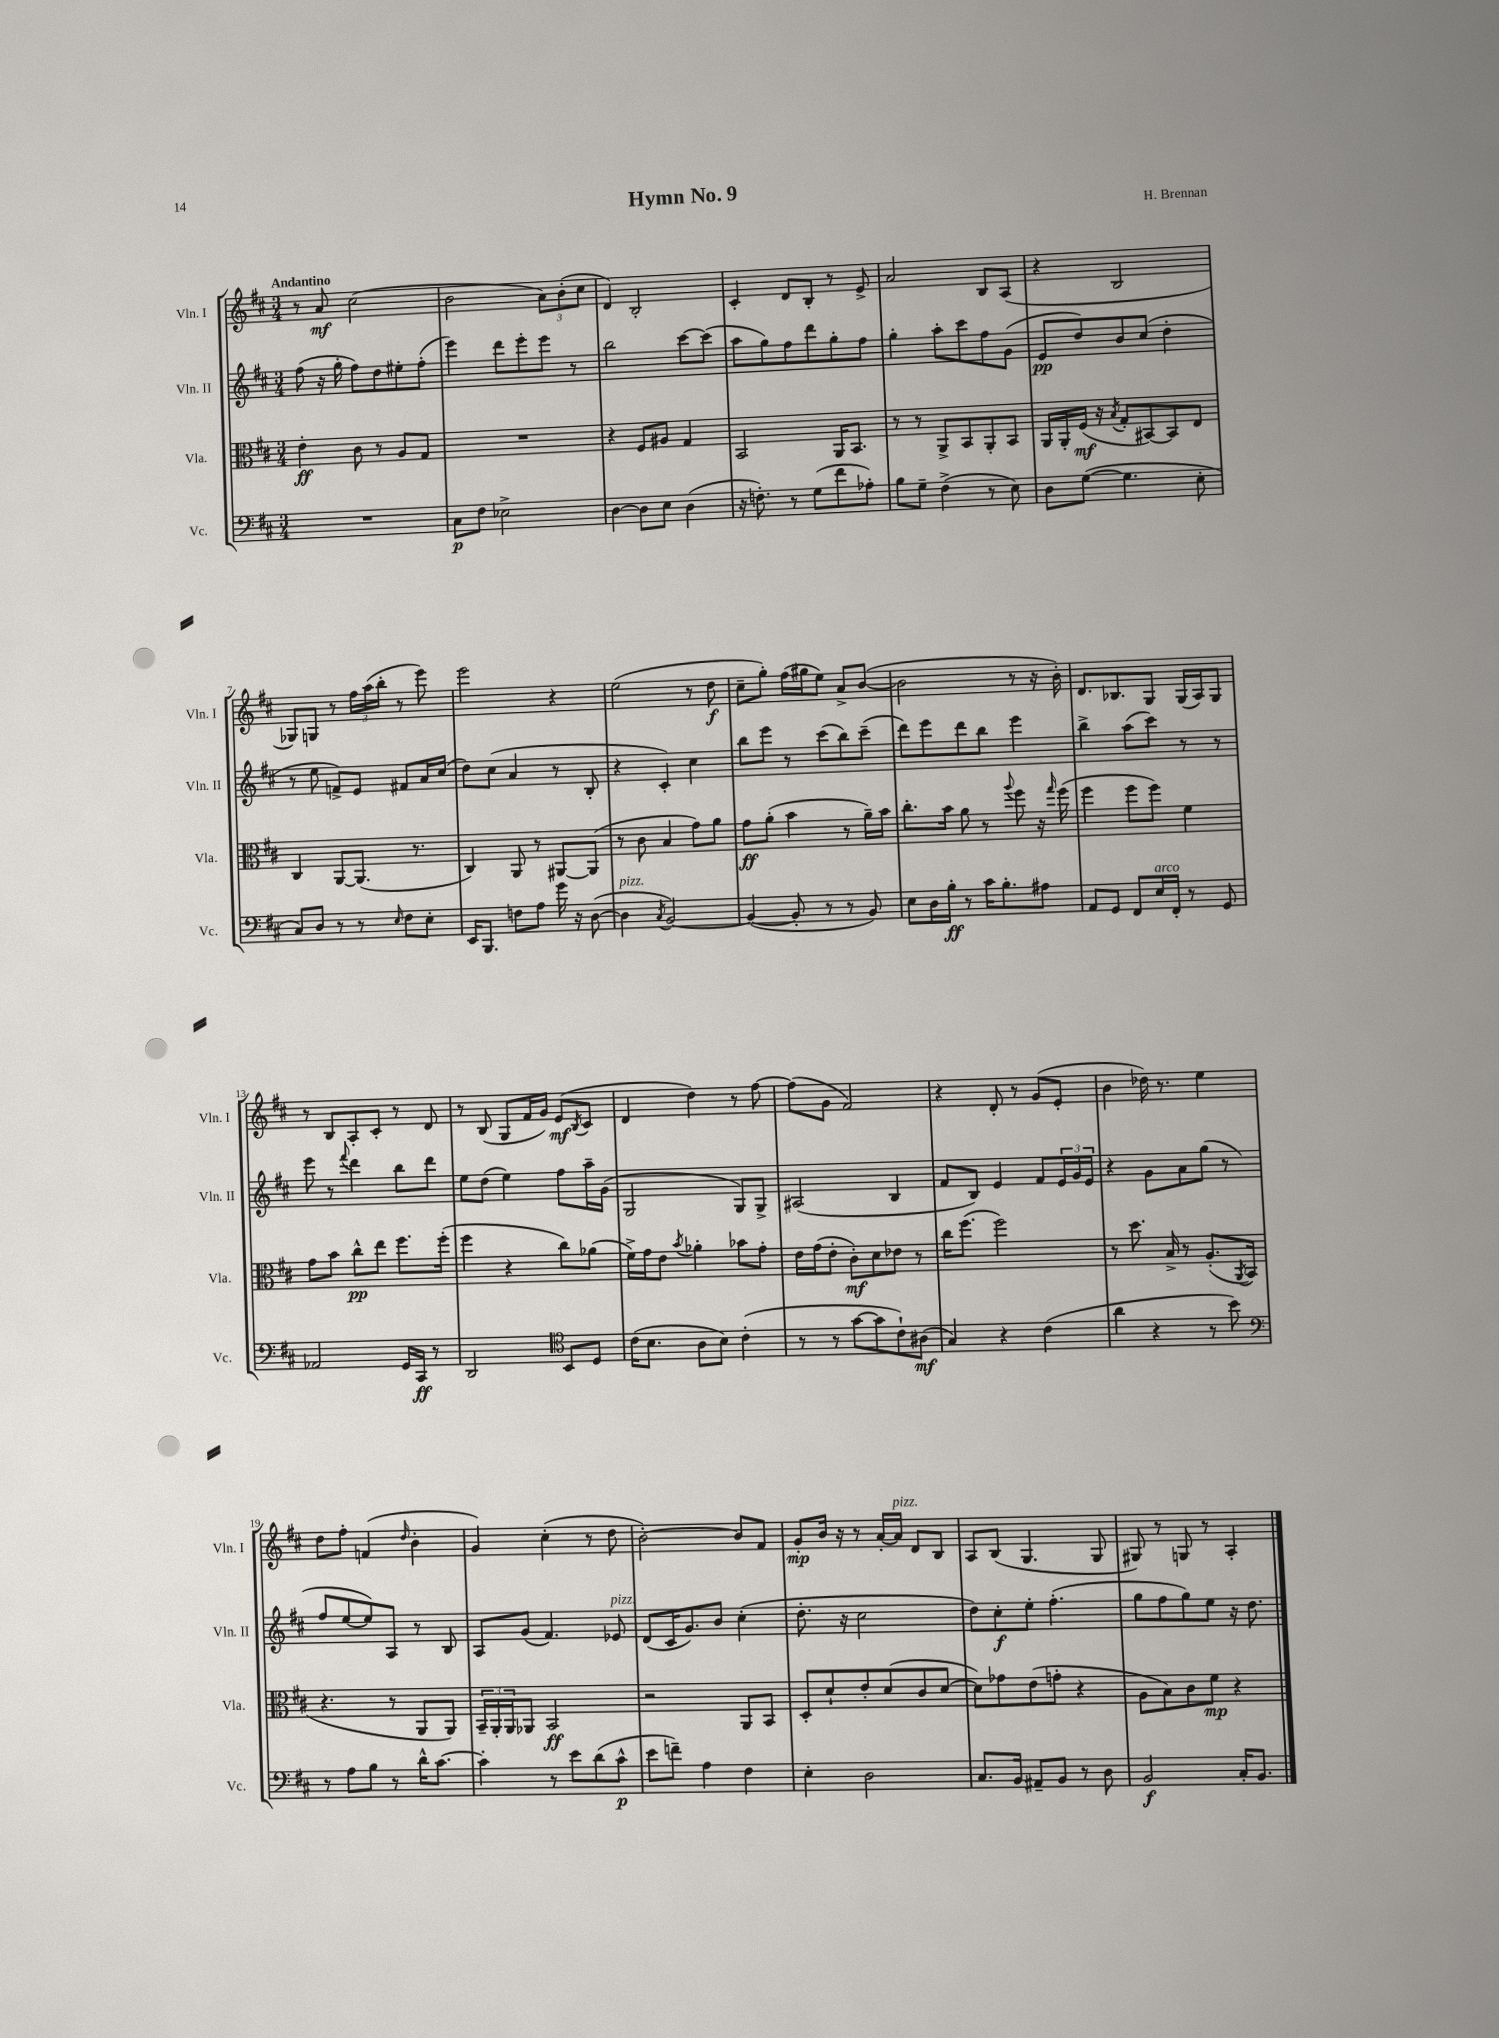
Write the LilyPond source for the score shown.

\header { title = "Hymn No. 9" composer = "H. Brennan" }
<<
\new StaffGroup <<
\new Staff = "s0" \with { instrumentName = "Vln. I" shortInstrumentName = "Vln. I" } {
    \clef treble \key d \major \numericTimeSignature \time 3/4 \tempo "Andantino"
    r8 a'8\mf cis''2( |
    b'2 \tuplet 3/2 { a'8) b'8-.( cis''8 } |
    d'4) b2-. |
    cis'4-. d'8 b8-. r8 e'8-> |
    a'2 b8 a8( |
    r4 b2 |
    ges8) g8 r8 \tuplet 3/2 { fis''16 a''16( b''16-. } r8 e'''8) |
    e'''2 r4 |
    e''2( r8 d''8\f |
    cis''8-- g''8-.) fis''16( gis''16 e''8) a'8-> b'8~( |
    b'2 r8 r16 b'16-.) |
    d'8. bes8. g8 g16( a16) g8 |
    r8 b8 a8-. cis'8-. r8 d'8 |
    r8 b8( g8 fis'16 g'16) e'8\mf( \acciaccatura { b8 } cis'8 |
    d'4 d''4) r8 fis''8~ |
    fis''8( g'8 fis'2) |
    r4 d'8-. r8 g'8( e'8-. |
    b'4 des''16) r8. e''4 |
    d''8 fis''8-. f'4( \grace { d''16 } b'4-. |
    g'4) cis''4-.( r8 d''8 |
    b'2~-.) b'8 fis'8 |
    g'8-.\mp b'16 r16 r8 a'16~-. a'16^\markup { \italic "pizz." } d'8 b8 |
    a8 b8( g4. g8 |
    gis8) r8 g8 r8 a4-. \bar "|." |
}
\new Staff = "s1" \with { instrumentName = "Vln. II" shortInstrumentName = "Vln. II" } {
    \clef treble \key d \major \numericTimeSignature \time 3/4
    fis''8( r16 g''16-. fis''8) d''8 eis''8-. fis''8-.( |
    e'''4) d'''8 e'''8-. e'''8 r8 |
    b''2 cis'''8~ cis'''8( |
    a''8 g''8) fis''8 d'''8 g''8-. fis''8 |
    g''4-. a''8-. cis'''8 fis''8 g'8( |
    e'8\pp d''8) b'8 cis''8( d''4-. |
    r8 e''8 f'8->) e'8 fis'8 a'16 cis''16( |
    d''8) cis''8( a'4 r8 b8-. |
    r4 cis'4-.) cis''4 |
    b''8 e'''8 r8 cis'''8( b''8) cis'''8--( |
    d'''8) e'''8 d'''8 b''8 e'''4 |
    b''4-> a''8( cis'''8) r8 r8 |
    e'''8 r8 \appoggiatura { fis'''8 } d'''4 b''8 d'''8 |
    e''8 d''8( e''4) fis''8 a''16-- g'16( |
    g2 g8) g8-> |
    ais2( b4 |
    fis'8 b8) e'4 fis'8 \tuplet 3/2 { e'16 g'16 e'16 } |
    r4 g'8 a'8 g''8( r8 |
    fis''8 e''8~ e''8) a8 r8 b8 |
    a8 g'8( fis'4.) ees'8^\markup { \italic "pizz." } |
    d'8( cis'16 g'8.) b'8 cis''4-.( |
    d''8.-. r16 cis''2 |
    d''8) cis''8-.\f e''8-. fis''4.-.( |
    g''8 fis''8 g''8) e''8 r16 d''8. \bar "|." |
}
\new Staff = "s2" \with { instrumentName = "Vla." shortInstrumentName = "Vla." } {
    \clef alto \key d \major \numericTimeSignature \time 3/4
    e'4-.\ff cis'8 r8 a8 g8 |
    R2. |
    r4 fis8 ais8 g4 |
    b,2 a,16 b,8. |
    r8 r8 a,8-> b,8 a,8-. b,8 |
    a,16 a,16-. fis16\mf( r16 \acciaccatura { b8 } g8-. bis,8~) bis,8 e8 |
    cis4 a,8~ a,8.( r8. |
    cis4) a,8 r8 ais,8~ ais,8( |
    r8 cis'8 b4 g'8) a'8 |
    g'8\ff a'8-.( b'4 r8 a'16--) b'16 |
    cis''8.-. b'16 a'8 r8 \appoggiatura { a''8 } fis''8 r16 \grace { g''16 } fis''16( |
    fis''4 fis''8 fis''8) fis'4 |
    g'8 b'8 cis''8-^\pp e''8 fis''8. fis''16-.( |
    fis''4 r4 cis''8) aes'8( |
    fis'16->) g'16 e'8 \acciaccatura { b'8 } aes'4-. bes'8 g'8-. |
    e'16 g'16( e'8-. cis'8-.\mf) d'8 ees'8 r8 |
    cis''16 fis''8.( fis''2) |
    r8 d''8. b16-> r8 a8.-.( \acciaccatura { a,8 } b,16 |
    r4. r8 a,8 a,8) |
    \tuplet 3/2 { b,16-- a,16-. a,16 } aes,8 b,2\ff |
    r2 a,8 b,8 |
    d8-. d'8-! e'8-. d'8( cis'8 d'8~ |
    d'8) ges'8 e'8( g'8-. r4 |
    a8 b8) cis'8 fis'8\mp r4 \bar "|." |
}
\new Staff = "s3" \with { instrumentName = "Vc." shortInstrumentName = "Vc." } {
    \clef bass \key d \major \numericTimeSignature \time 3/4
    R2. |
    cis8\p fis8 ees2-> |
    d4~ d8 e8 d4( |
    r16 f8.-.) r8 g8( fis'8 aes8-.) |
    b8 g8-- fis4->( r8 e8) |
    d8 g8~( g4. e8-. |
    cis8) d8 r8 r8 \grace { e16 } fis8 e8-. |
    e,16 b,,8. f8 a8 g'16 r16 d8~( |
    d4^\markup { \italic "pizz." } \acciaccatura { cis8 } b,2~) |
    b,4~( b,8-. r8 r8 b,8) |
    e8 d16 b16-.\ff r8 cis'16 b8.-. ais8 |
    a,8 g,8 fis,8 e16^\markup { \italic "arco" } fis,16-. r8 g,8 |
    aes,2 g,16 cis,16\ff r8 |
    d,2 \clef tenor b,8 d8 |
    cis'16( b8. a8 b8) cis'4-.( |
    r8 r8 g'8~ g'8 cis'8-!) ais8\mf( |
    g4) r4 cis'4( |
    a'4 r4 r8 b'8) |
    \clef bass r8 a8 b8 r8 d'16-^ cis'8.~ |
    cis'4-. r8 e'8 d'8( cis'8-^\p |
    e'8 f'8--) a4 fis4 |
    e4-. d2 |
    cis8. b,16 ais,8-- b,8 r8 d8 |
    b,2\f cis16-. b,8. \bar "|." |
}
>>
>>
